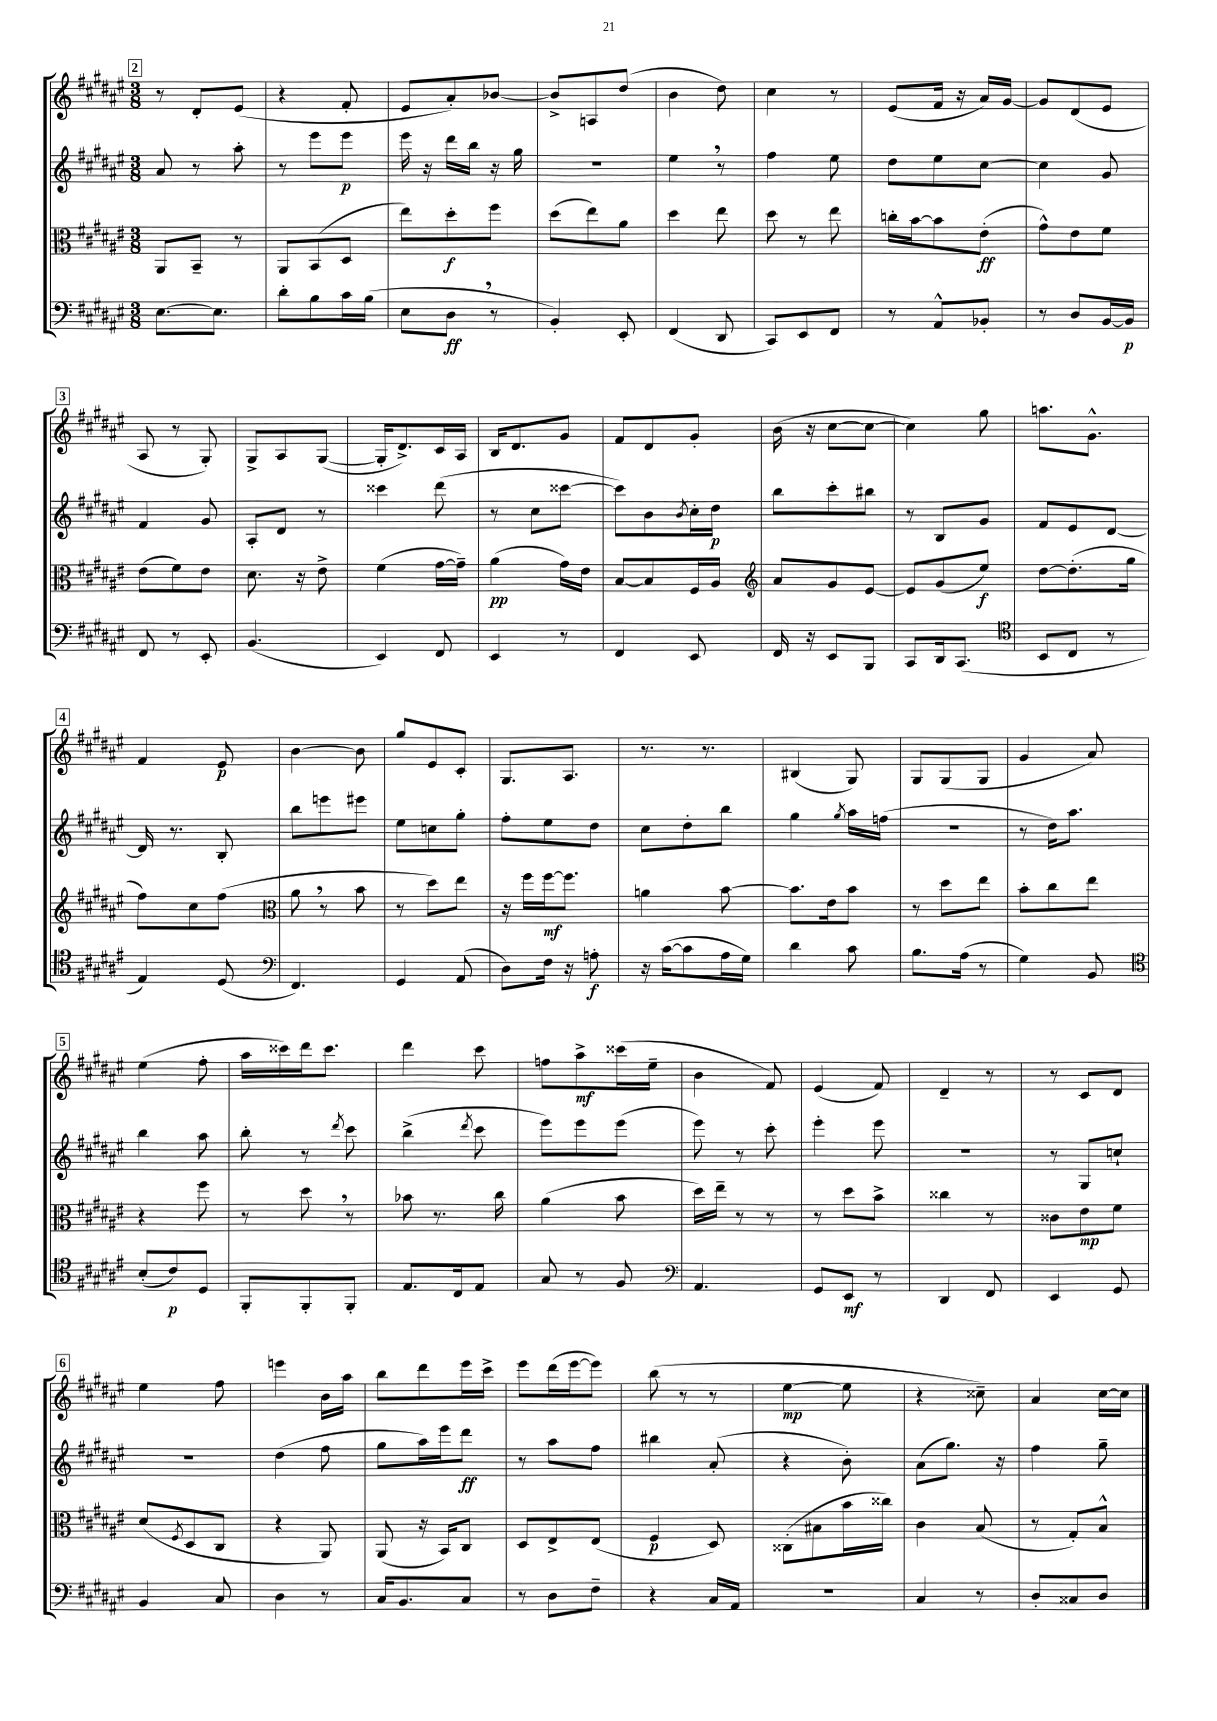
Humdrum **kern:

**kern	**kern	**kern	**kern
*staff4	*staff3	*staff2	*staff1
*clefF4	*clefC3	*clefG2	*clefG2
*k[f#c#g#d#a#e#]	*k[f#c#g#d#a#e#]	*k[f#c#g#d#a#e#]	*k[f#c#g#d#a#e#]
*M3/8	*M3/8	*M3/8	*M3/8
[8.E#	8AA#	8a#	8r
.	8BB~	8r	8d#'
8.E#]	.	.	.
.	8r	8aa#'	(8e#
=	=	=	=
8d#'	8AA#	8r	4r
8B	(8BB	8eee#	.
16c#	8D#	8eee#	8f#'
(16B	.	.	.
=	=	=	=
8E#	8ee#)	16eee#	8e#
.	.	16r	.
8D#	8dd#'	16ddd#	8a#')
.	.	16bb	.
8r	8ff#	16r	[8b-
.	.	16gg#	.
=	=	=	=
4BB')	(8dd#	4.r	8b-^]
.	8ee#)	.	8A
8EE#'	8a#	.	(8dd#
=	=	=	=
(4FF#	4dd#	4ee#	4b
8DD#	8ee#	8r	8dd#)
=	=	=	=
8CC#)	8dd#	4ff#	4cc#
8EE#	8r	.	.
8FF#	8ee#	8ee#	8r
=	=	=	=
8r	16cc'	8dd#	(8e#
.	[16b	.	.
8AA#^^	8b]	8ee#	16f#
.	.	.	16r
8BB-'	(8e#'	[8cc#	16a#)
.	.	.	[16g#
=	=	=	=
8r	8g#^^)	4cc#]	8g#]
8D#	8e#	.	(8d#
[16BB	8f#	8g#	8e#
16BB]	.	.	.
=	=	=	=
8FF#	(8e#	4f#	8A#
8r	8f#)	.	8r
8EE#'	8e#	8g#	8G#')
=	=	=	=
(4.BB	8.d#	8A#'	8G#^
.	.	8d#	8A#
.	16r	.	.
.	8e#^	8r	([8G#
=	=	=	=
4EE#)	(4f#	4ccc##	16G#']
.	.	.	8.d#^)
8FF#	[16g#	(8ddd#	16c#
.	16g#~])	.	16A#
=	=	=	=
4EE#	(4a#	8r	16B
.	.	.	8.d#
.	.	8cc#	.
8r	16g#)	[8ccc##	8g#
.	16e#	.	.
=	=	=	=
4FF#	[8B	8ccc##])	8f#
.	8B]	8b	8d#
.	.	8qb	.
8EE#	16F#	16cc#'	8g#'
.	16A#	16dd#	.
=	=	=	=
*	*clefG2	*	*
16FF#	8a#	8bb	(16b
16r	.	.	16r
8EE#	8g#	8ccc#'	[8cc#
8BBB	[8e#	8bb#	8cc#_
=	=	=	=
8CC#	8e#]	8r	4cc#])
16DD#	(8g#	8B	.
(8.CC#	.	.	.
.	8ee#)	8g#	8gg#
=	=	=	=
*clefC4	*	*	*
8BB	[8dd#	8f#	8.aa
8C#	(8.dd#']	8e#	.
.	.	.	8.g#^^
8r	.	[8d#	.
.	16gg#	.	.
=	=	=	=
4E#)	8ff#)	16d#]	4f#
.	.	8.r	.
.	8cc#	.	.
(8D#	(8ff#	8B'	8e#
=	=	=	=
*clefF4	*clefC3	*	*
4.FF#)	8a#	8bb	[4b
.	8r	8eee	.
.	8b	8eee#	8b]
=	=	=	=
4GG#	8r	8ee#	8gg#
.	8dd#)	8cc	8e#
(8AA#	8ee#	8gg#'	8c#'
=	=	=	=
8D#)	16r	8ff#'	8.G#
.	16ff#	.	.
16F#	[16ff#	8ee#	.
16r	8.ff#]	.	8.A#
8A'	.	8dd#	.
=	=	=	=
16r	4a	8cc#	8.r
([16c#	.	.	.
8c#]	.	8dd#'	.
.	.	.	8.r
16A#	[8b	8bb	.
16G#)	.	.	.
=	=	=	=
4d#	8.b]	4gg#	(4B#
.	16e#	.	.
.	.	8qgg#	.
8c#	8b	16aa#	8G#)
.	.	(16ff	.
=	=	=	=
8.B	8r	4.r	8G#
.	8dd#	.	(8G#
(16A#	.	.	.
8r	8ee#	.	8G#
=	=	=	=
4G#)	8b'	8r	4g#
.	8cc#	16dd#)	.
.	.	8.aa#	.
8BB	8ee#	.	8a#)
=	=	=	=
*clefC4	*	*	*
(8B'	4r	4bb	(4ee#
8c#)	.	.	.
8D#	8ff#	8aa#	8ff#'
=	=	=	=
8FF#'	8r	8bb'	16aa#
.	.	.	16ccc##)
8FF#'	8dd#	8r	16ddd#
.	.	.	8.ccc##
.	.	8qddd#	.
8FF#'	8r	8ccc#	.
=	=	=	=
8.E#	8b-	(4bb^	4ddd#
.	8.r	.	.
16C#	.	.	.
.	.	8qddd#	.
8E#	.	8ccc#	8ccc#
.	16cc#	.	.
=	=	=	=
8G#	(4a#	8eee#)	8ff
8r	.	8eee#	8aa#^
8F#	8b	(8eee#	(16ccc##
.	.	.	16ee#~
=	=	=	=
*clefF4	*	*	*
4.AA#	16dd#)	8eee#)	4b
.	16ee#~	.	.
.	8r	8r	.
.	8r	8ccc#'	8f#)
=	=	=	=
8GG#	8r	4eee#'	(4e#
8EE#	8dd#	.	.
8r	8b^	8eee#	8f#)
=	=	=	=
4DD#	4cc##	4.r	4d#~
8FF#	8r	.	8r
=	=	=	=
4EE#	8c##	8r	8r
.	8e#	8G#	8c#
8GG#	8f#	8cc`	8d#
=	=	=	=
4BB	(8d#	4.r	4ee#
.	8qF#	.	.
.	8D#	.	.
8C#	8C#	.	8ff#
=	=	=	=
4D#	4r	(4dd#	4eee
8r	8AA#)	8ff#	16b
.	.	.	16aa#
=	=	=	=
16C#	(8AA#	8gg#	8bb
8.BB	.	.	.
.	16r	16aa#)	8ddd#
.	16BB)	16eee#	.
8C#	8C#	8ddd#	16eee#
.	.	.	16ccc#^
=	=	=	=
8r	8D#	8r	8eee#
8D#	8E#^	8aa#	(16ddd#
.	.	.	[16eee#
8F#~	(8E#	8ff#	8eee#])
=	=	=	=
4r	4F#	4bb#	(8bb
.	.	.	8r
16C#	8D#)	(8a#'	8r
16AA#	.	.	.
=	=	=	=
4.r	(8C##'	4r	[4ee#
.	8B#	.	.
.	16b	8b')	8ee#]
.	16cc##)	.	.
=	=	=	=
4C#	4c#	(8a#	4r
.	.	8.gg#)	.
8r	(8B	.	8cc##~)
.	.	16r	.
=	=	=	=
8D#'	8r	4ff#	4a#
8C##	8G#')	.	.
8D#	8B^^	8gg#~	[16cc#
.	.	.	16cc#]
==	==	==	==
*-	*-	*-	*-
